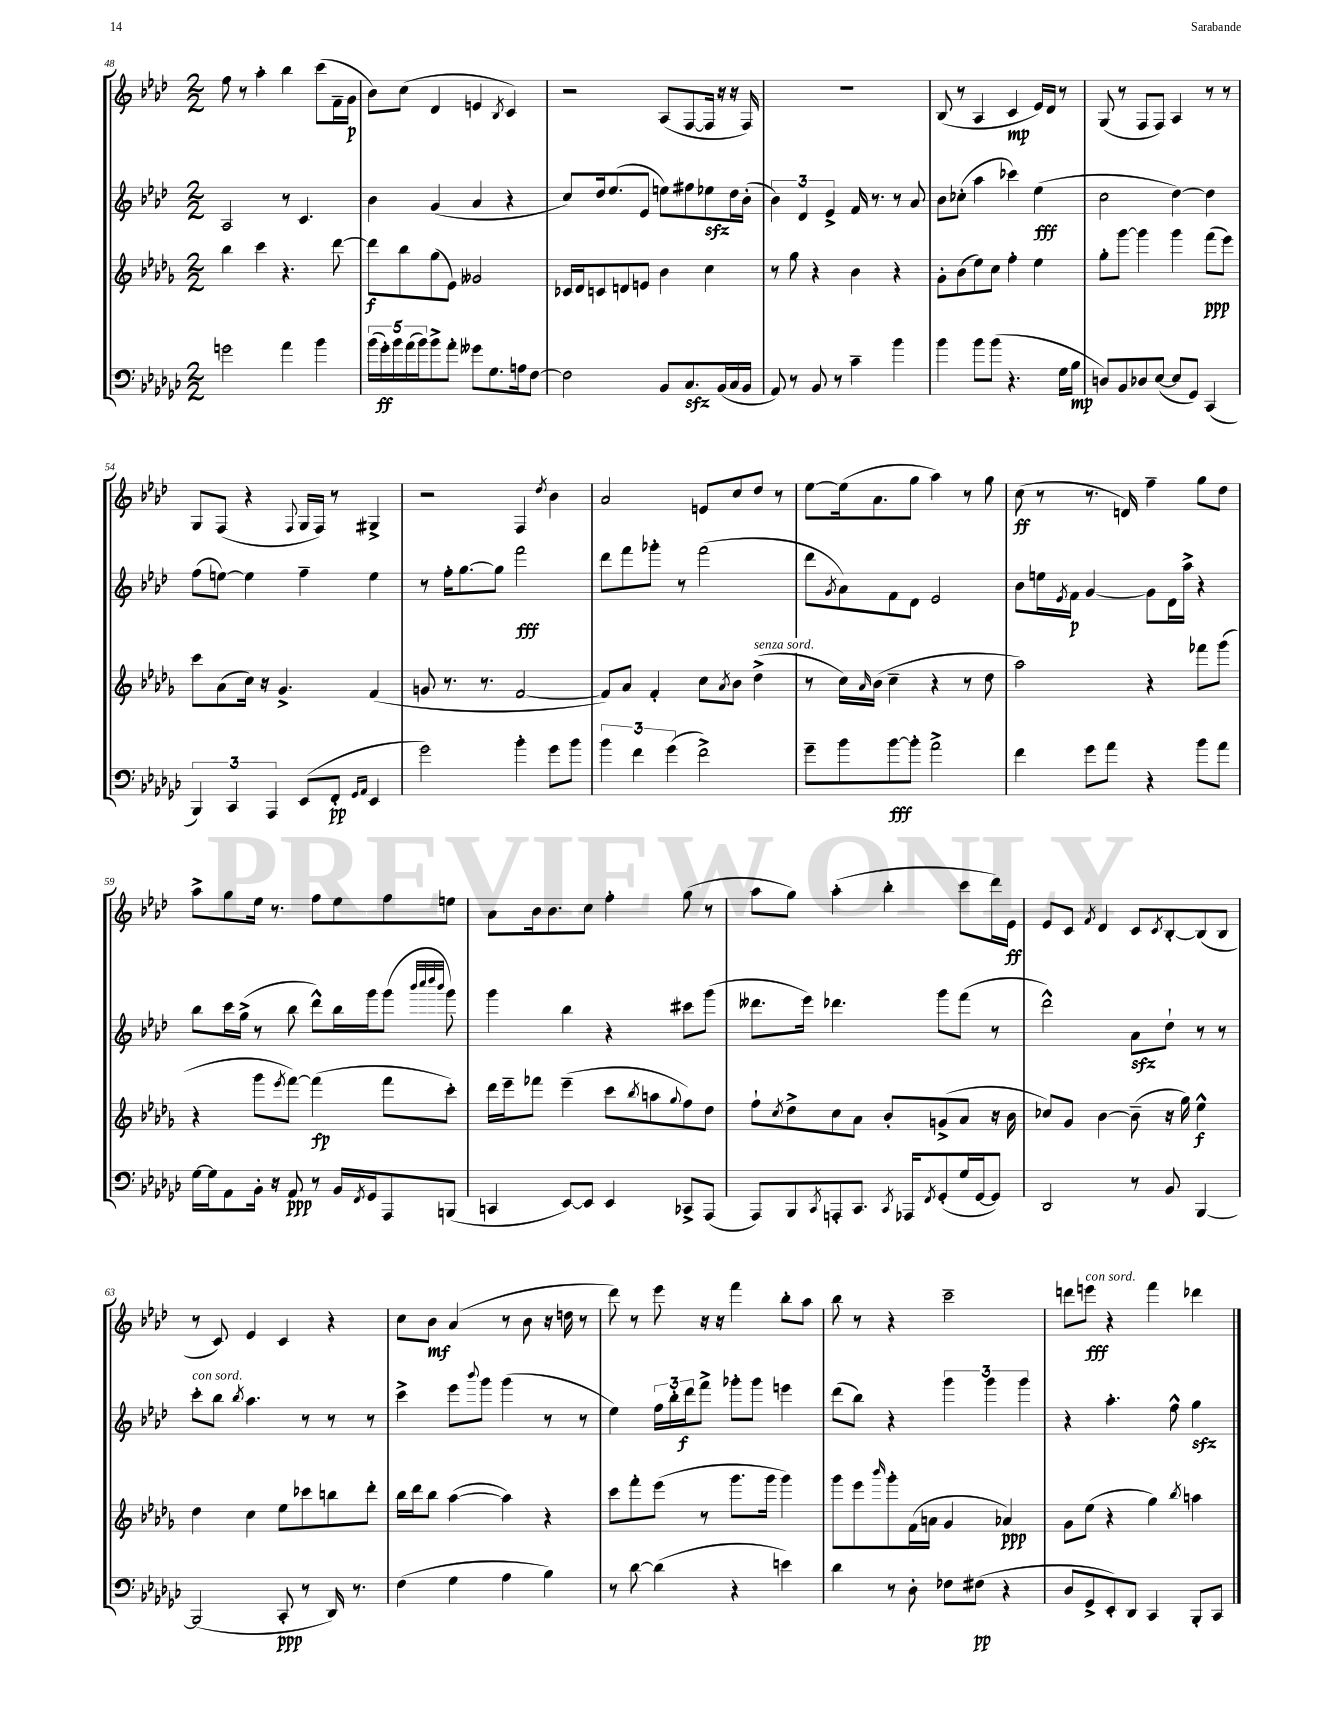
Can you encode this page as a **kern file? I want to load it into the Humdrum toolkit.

**kern	**dynam	**kern	**dynam	**kern	**dynam	**kern	**dynam
*part4	*part4	*part3	*part3	*part2	*part2	*part1	*part1
*staff4	*staff4	*staff3	*staff3	*staff2	*staff2	*staff1	*staff1
*clefF4	*	*clefG2	*	*clefG2	*	*clefG2	*
*k[b-e-a-d-g-c-]	*	*k[b-e-a-d-g-]	*	*k[b-e-a-d-]	*	*k[b-e-a-d-]	*
*M2/2	*	*M2/2	*	*M2/2	*	*M2/2	*
=48	=48	=48	=48	=48	=48	=48	=48
2gn\	.	4bb-\	.	2A-/	.	8ff\	.
.	.	.	.	.	.	8r	.
.	.	4ccc\	.	.	.	4aa-'\	.
4a-\	.	4.r	.	8r	.	4bb-\	.
.	.	.	.	4.c/	.	.	.
4b-\	.	.	.	.	.	(8ccc\L	.
.	.	[8ddd-\	.	.	.	16f~\L	.
.	.	.	.	.	.	16g\JJ	p
=49	=49	=49	=49	=49	=49	=49	=49
(20b-\LL	.	8ddd-\L]	f	4b-\	.	8b-\L)	.
20g-'\)	ff	.	.	.	.	.	.
20b-\	.	.	.	.	.	.	.
.	.	8bb-\	.	.	.	(8cc\J	.
(20a-\	.	.	.	.	.	.	.
20b-\J)	.	.	.	.	.	.	.
8b-^\	.	(8gg-\	.	(4g/	.	4d-/	.
8a-'\J	.	8e-\J)	.	.	.	.	.
8g--X\L	.	2g--X/	.	4a-/	.	4en/	.
8.G-\	.	.	.	.	.	.	.
.	.	.	.	.	.	8qB-/	.
.	.	.	.	4r	.	4c/)	.
16An\k	.	.	.	.	.	.	.
[8F\J	.	.	.	.	.	.	.
=50	=50	=50	=50	=50	=50	=50	=50
2F\]	.	16c-X/LL	.	8cc/L)	.	2r	.
.	.	16d-/J	.	.	.	.	.
.	.	8cn/	.	16dd-/k	.	.	.
.	.	.	.	(8.ee-/	.	.	.
.	.	8dn/	.	.	.	.	.
.	.	8en/J	.	8e-/J	.	.	.
8BB-/L	.	4b-\	.	8een\L)	.	(8A-/L	.
8.C-zz/	.	.	.	8ff#X\	.	[8F/	.
.	.	4cc\	.	8ee-Xzz\	.	16F/Jk]	.
(16BB-/L	.	.	.	.	.	16r	.
16C-/	.	.	.	16dd-\L	.	16r	.
16BB-/JJ	.	.	.	(16b-'\JJ	.	16F/)	.
=51	=51	=51	=51	=51	=51	=51	=51
8AA-/)	.	8r	.	6b-\)	.	1r	.
8r	.	8gg-\	.	.	.	.	.
.	.	.	.	6d-/	.	.	.
8BB-/	.	4r	.	.	.	.	.
.	.	.	.	6e-^/	.	.	.
8r	.	.	.	.	.	.	.
4c-~\	.	4b-\	.	16f/	.	.	.
.	.	.	.	8.r	.	.	.
4b-\	.	4r	.	8r	.	.	.
.	.	.	.	8a-/	.	.	.
=52	=52	=52	=52	=52	=52	=52	=52
4b-\	.	8g-'\L	.	8b-\L	.	(8B-/	.
.	.	(8b-\	.	(8cc-X'\J	.	8r	.
8b-\L	.	8ee-\)	.	4aa-\	.	4A-/	.
(8b-\J	.	8cc\J	.	.	.	.	.
4.r	.	4ff'\	.	4ccc-X\)	.	4c/	mp
.	.	4ee-\	.	(4ee-\	fff	16e-/LL)	.
.	.	.	.	.	.	16d-/JJ	.
16G-\LL	.	.	.	.	.	8r	.
16B-\JJ	mp	.	.	.	.	.	.
=53	=53	=53	=53	=53	=53	=53	=53
8Dn/L)	.	8gg-'\L	.	2cc\	.	(8G/	.
8BB-/	.	[8ggg-\J	.	.	.	8r	.
8D-X/	.	4ggg-\]	.	.	.	8F/L	.
([8E-/J	.	.	.	.	.	8F/J)	.
8E-/L]	.	4ggg-\	.	[4dd-\)	.	4A-/	.
8GG-/J)	.	.	.	.	.	.	.
(4CC-/	.	(8fff\L	ppp	4dd-\]	.	8r	.
.	.	8eee-\J)	.	.	.	8r	.
!!LO:LB:g=z
=54	=54	=54	=54	=54	=54	=54	=54
6BBB-/)	.	8ccc\L	.	(8ff\L	.	8G/L	.
.	.	(8a-\	.	[8een\J)	.	(8F/J	.
6CC-/	.	.	.	.	.	.	.
.	.	16cc\Jk)	.	4ee\]	.	4r	.
.	.	16r	.	.	.	.	.
6AAA-/	.	.	.	.	.	.	.
.	.	4.g-^/	.	.	.	.	.
.	.	.	.	.	.	8qqF/	.
(8EE-/L	.	.	.	4ff~\	.	16G/LL	.
.	.	.	.	.	.	16F/JJ)	.
8FF'/J	pp	.	.	.	.	8r	.
16qqGG-/LL	.	.	.	.	.	.	.
16qqAA-/JJ	.	.	.	.	.	.	.
4EE-/	.	(4f/	.	4ee\	.	4G#X^/	.
=55	=55	=55	=55	=55	=55	=55	=55
2g-\)	.	8gn/	.	8r	.	2r	.
.	.	8.r	.	16ff'\KL	.	.	.
.	.	.	.	[8.gg\	.	.	.
.	.	8.r	.	.	.	.	.
.	.	.	.	8gg\J]	.	.	.
4b-'\	.	[2f/	.	2fff\	fff	4F/	.
.	.	.	.	.	.	8qdd-/	.
8g-\L	.	.	.	.	.	4b-\	.
8b-\J	.	.	.	.	.	.	.
=56	=56	=56	=56	=56	=56	=56	=56
6b-\	.	8f/L])	.	8ddd-\L	.	2a-/	.
.	.	8a-/J	.	8fff\	.	.	.
6f\	.	.	.	.	.	.	.
.	.	4f'/	.	8ggg-X'\J	.	.	.
(6g-\	.	.	.	.	.	.	.
.	.	.	.	8r	.	.	.
2f^\)	.	8cc\L	.	(2fff\	.	8en/L	.
.	.	8qa-/	.	.	.	.	.
.	.	8b-\J	.	.	.	8cc/	.
!	!	!LO:TX:a:i:t=senza sord.	!	!	!	!	!
.	.	(4dd-^\	.	.	.	8dd-/J	.
.	.	.	.	.	.	8r	.
=57	=57	=57	=57	=57	=57	=57	=57
8g-~\L	.	8r	.	8ddd-\L	.	[8ee-\L	.
.	.	.	.	8qg/	.	.	.
8b-\	.	16cc\LL)	.	8a-\)	.	(16ee-\k]	.
.	.	16qqa-/	.	.	.	.	.
.	.	(16b-\JJ	.	.	.	8.a-\	.
[8b-\	fff	4cc~\	.	8f\	.	.	.
8b-'\J]	.	.	.	8d-\J	.	8gg\J	.
2a-^\	.	4r	.	2e-/	.	4aa-\)	.
.	.	8r	.	.	.	8r	.
.	.	8dd-\	.	.	.	8gg\	.
=58	=58	=58	=58	=58	=58	=58	=58
4f\	.	2aa-\)	.	8b-\L	.	(8cc\	ff
.	.	.	.	16een\L	.	8r	.
.	.	.	.	8qe-/	.	.	.
.	.	.	.	16f\JJ	p	.	.
8g-\L	.	.	.	[4g/	.	8.r	.
8a-\J	.	.	.	.	.	.	.
.	.	.	.	.	.	16dn/)	.
4r	.	4r	.	8g\L]	.	4ff~\	.
.	.	.	.	16d-\L	.	.	.
.	.	.	.	16aa-^\JJ	.	.	.
8b-\L	.	8fff-X\L	.	4r	.	8gg\L	.
8a-\J	.	(8ggg-\J	.	.	.	8dd-\J	.
!!LO:LB:g=z
=59	=59	=59	=59	=59	=59	=59	=59
[16G-\LL	.	4r	.	8bb-\L	.	8aa-^\L	.
16G-\J]	.	.	.	.	.	.	.
8AA-\	.	.	.	16ccc\L	.	8gg\	.
.	.	.	.	(16gg^\JJ	.	.	.
16BB-'\Jk	.	8ggg-\L	.	8r	.	16ee-\Jk	.
16r	.	.	.	.	.	8.r	.
.	.	8qeee-/	.	.	.	.	.
8AA-/	ppp	[8fff\J)	.	8bb-\	.	.	.
8r	.	(4fff\]	fp	8ddd-^^\L)	.	8ff\L	.
16BB-/LL	.	.	.	16bb-\L	.	8ee-\	.
8qFF/	.	.	.	.	.	.	.
16GG-/J	.	.	.	16ggg\J	.	.	.
8AAA-/	.	8fff\L	.	(8ggg\J	.	8ff\	.
.	.	.	.	32qqbbb-/LLL	.	.	.
.	.	.	.	32qqcccc/	.	.	.
.	.	.	.	32qqdddd-/	.	.	.
.	.	.	.	32qqbbb-/JJJ	.	.	.
(8BBBn/J	.	8ccc'\J)	.	8ggg\)	.	8een\J	.
=60	=60	=60	=60	=60	=60	=60	=60
4CCn/	.	16ddd-\LL	.	4ggg\	.	8a-\L	.
.	.	16eee-~\J	.	.	.	.	.
.	.	8fff-X\J	.	.	.	16b-\k	.
.	.	.	.	.	.	8.b-\	.
[8EE-/L)	.	(4eee-~\	.	4bb-\	.	.	.
8EE-/J]	.	.	.	.	.	8cc\J	.
4EE-/	.	8ccc\L	.	4r	.	4ff'\	.
.	.	8qbb-/	.	.	.	.	.
.	.	8aan\	.	.	.	.	.
.	.	8qqgg-/	.	.	.	.	.
8CC-X^/L	.	8ff\)	.	8ccc#X\L	.	(8gg\	.
(8AAA-/J	.	8dd-\J	.	(8ggg\J	.	8r	.
=61	=61	=61	=61	=61	=61	=61	=61
8AAA-/L)	.	8ff`\L	.	8.ddd--X\L	.	8aa-\L	.
.	.	8qcc/	.	.	.	.	.
8BBB-/	.	8dd-^\	.	.	.	8gg\J)	.
.	.	.	.	16eee-\Jk)	.	.	.
8qCC-/	.	.	.	.	.	.	.
8AAAn'/	.	8cc\	.	4.ddd-X\	.	(4aa-'\	.
8.CC-/J	.	8a-\J	.	.	.	.	.
.	.	8b-'/L	.	.	.	4bb-'\	.
8qCC-/	.	.	.	.	.	.	.
16AAA-X/KL	.	.	.	.	.	.	.
8qFF/	.	.	.	.	.	.	.
(8GG-'/	.	(8gn^/	.	8ggg\L	.	.	.
16G-/L	.	8a-/J	.	(8fff\J	.	8ccc\L	.
[16GG-/J	.	.	.	.	.	.	.
8GG-/J])	.	16r	.	8r	.	16ddd-\L)	.
.	.	16b-\	.	.	.	16e-\JJ	ff
=62	=62	=62	=62	=62	=62	=62	=62
2DD-/	.	8cc-X/L)	.	2ddd-^^\)	.	8e-/L	.
.	.	8g-/J	.	.	.	8c/J	.
.	.	.	.	.	.	8qf/	.
.	.	[4b-\	.	.	.	4d-/	.
8r	.	(8b-~\]	.	8a-zz\L	.	8c/L	.
.	.	.	.	.	.	8qc/	.
8BB-/	.	16r	.	8dd-`\J	.	[8B-'/	.
.	.	16gg-\)	.	.	.	.	.
[4BBB-/	.	4ee-^^\	f	8r	.	(8B-/]	.
.	.	.	.	8r	.	8B-/J	.
!!LO:LB:g=z
=63	=63	=63	=63	=63	=63	=63	=63
!	!	!	!	!LO:TX:a:i:t=con sord.	!	!	!
(2BBB-/]	.	4dd-\	.	8ccc'\L	.	8r	.
.	.	.	.	8bb-\J	.	8c/)	.
.	.	.	.	8qbb-/	.	.	.
.	.	4cc\	.	4.aa-\	.	4e-/	.
8CC-'/	ppp	8ee-\L	.	.	.	4c/	.
8r	.	8ccc-X\	.	8r	.	.	.
16DD-/)	.	8bbn\	.	8r	.	4r	.
8.r	.	.	.	.	.	.	.
.	.	8ddd-'\J	.	8r	.	.	.
=64	=64	=64	=64	=64	=64	=64	=64
(4F\	.	16bb-\LL	.	4ccc^\	.	8cc\L	.
.	.	16ddd-\J	.	.	.	.	.
.	.	8bb-\J	.	.	.	8b-\J	mf
4G-\	.	([4aa-\	.	8eee-\L	.	(4a-/	.
.	.	.	.	8qqbbb-/	.	.	.
.	.	.	.	8ggg\J	.	.	.
4A-\	.	4aa-\])	.	(4ggg\	.	8r	.
.	.	.	.	.	.	8b-\	.
4B-\)	.	4r	.	8r	.	16r	.
.	.	.	.	.	.	16ddn\	.
.	.	.	.	8r	.	8r	.
=65	=65	=65	=65	=65	=65	=65	=65
8r	.	8ccc\L	.	4ee-\)	.	8ddd-\)	.
[8d-\	.	8fff'\	.	.	.	8r	.
(4d-\]	.	(8eee-\J	.	24ff\LL	.	8eee-\	.
.	.	.	.	24bb-'\	.	.	.
.	.	.	.	24ddd-\J	f	.	.
.	.	8r	.	8fff^\J	.	16r	.
.	.	.	.	.	.	16r	.
4r	.	8.ggg-\L	.	8ggg-X'\L	.	4fff\	.
.	.	.	.	8ggg-\J	.	.	.
.	.	16ggg-\Jk	.	.	.	.	.
4en\)	.	4ggg-\)	.	4eeen\	.	8bb-'\L	.
.	.	.	.	.	.	8aa-\J	.
=66	=66	=66	=66	=66	=66	=66	=66
4d-\	.	8ggg-\L	.	(8ddd-\L	.	8bb-\	.
.	.	8eee-\	.	8bb-\J)	.	8r	.
.	.	16qqbbb-/	.	.	.	.	.
8r	.	8ggg-'\	.	4r	.	4r	.
8D-'\	.	(16f\L	.	.	.	.	.
.	.	16an\JJ	.	.	.	.	.
8F-X\L	.	4g-/	.	6ggg\	.	2ccc~\	.
(8F#X\J	pp	.	.	.	.	.	.
.	.	.	.	6ggg\	.	.	.
4r	.	4a-X/)	ppp	.	.	.	.
.	.	.	.	6ggg\	.	.	.
=67	=67	=67	=67	=67	=67	=67	=67
8D-/L	.	8g-\L	.	4r	.	8dddn\L	.
!	!	!	!	!	!	!LO:TX:a:i:t=con sord.	!
8GG-^/	.	(8ee-\J	.	.	.	8eeen\J	fff
8EE-'/)	.	4r	.	4.aa-'\	.	4r	.
8DD-/J	.	.	.	.	.	.	.
4CC-/	.	4gg-\)	.	.	.	4fff\	.
.	.	.	.	8ff^^\	.	.	.
.	.	8qbb-/	.	.	.	.	.
8BBB-'/L	.	4aan\	.	4ggzz\	.	4ddd-X\	.
8CC-/J	.	.	.	.	.	.	.
==	==	==	==	==	==	==	==
*-	*-	*-	*-	*-	*-	*-	*-
